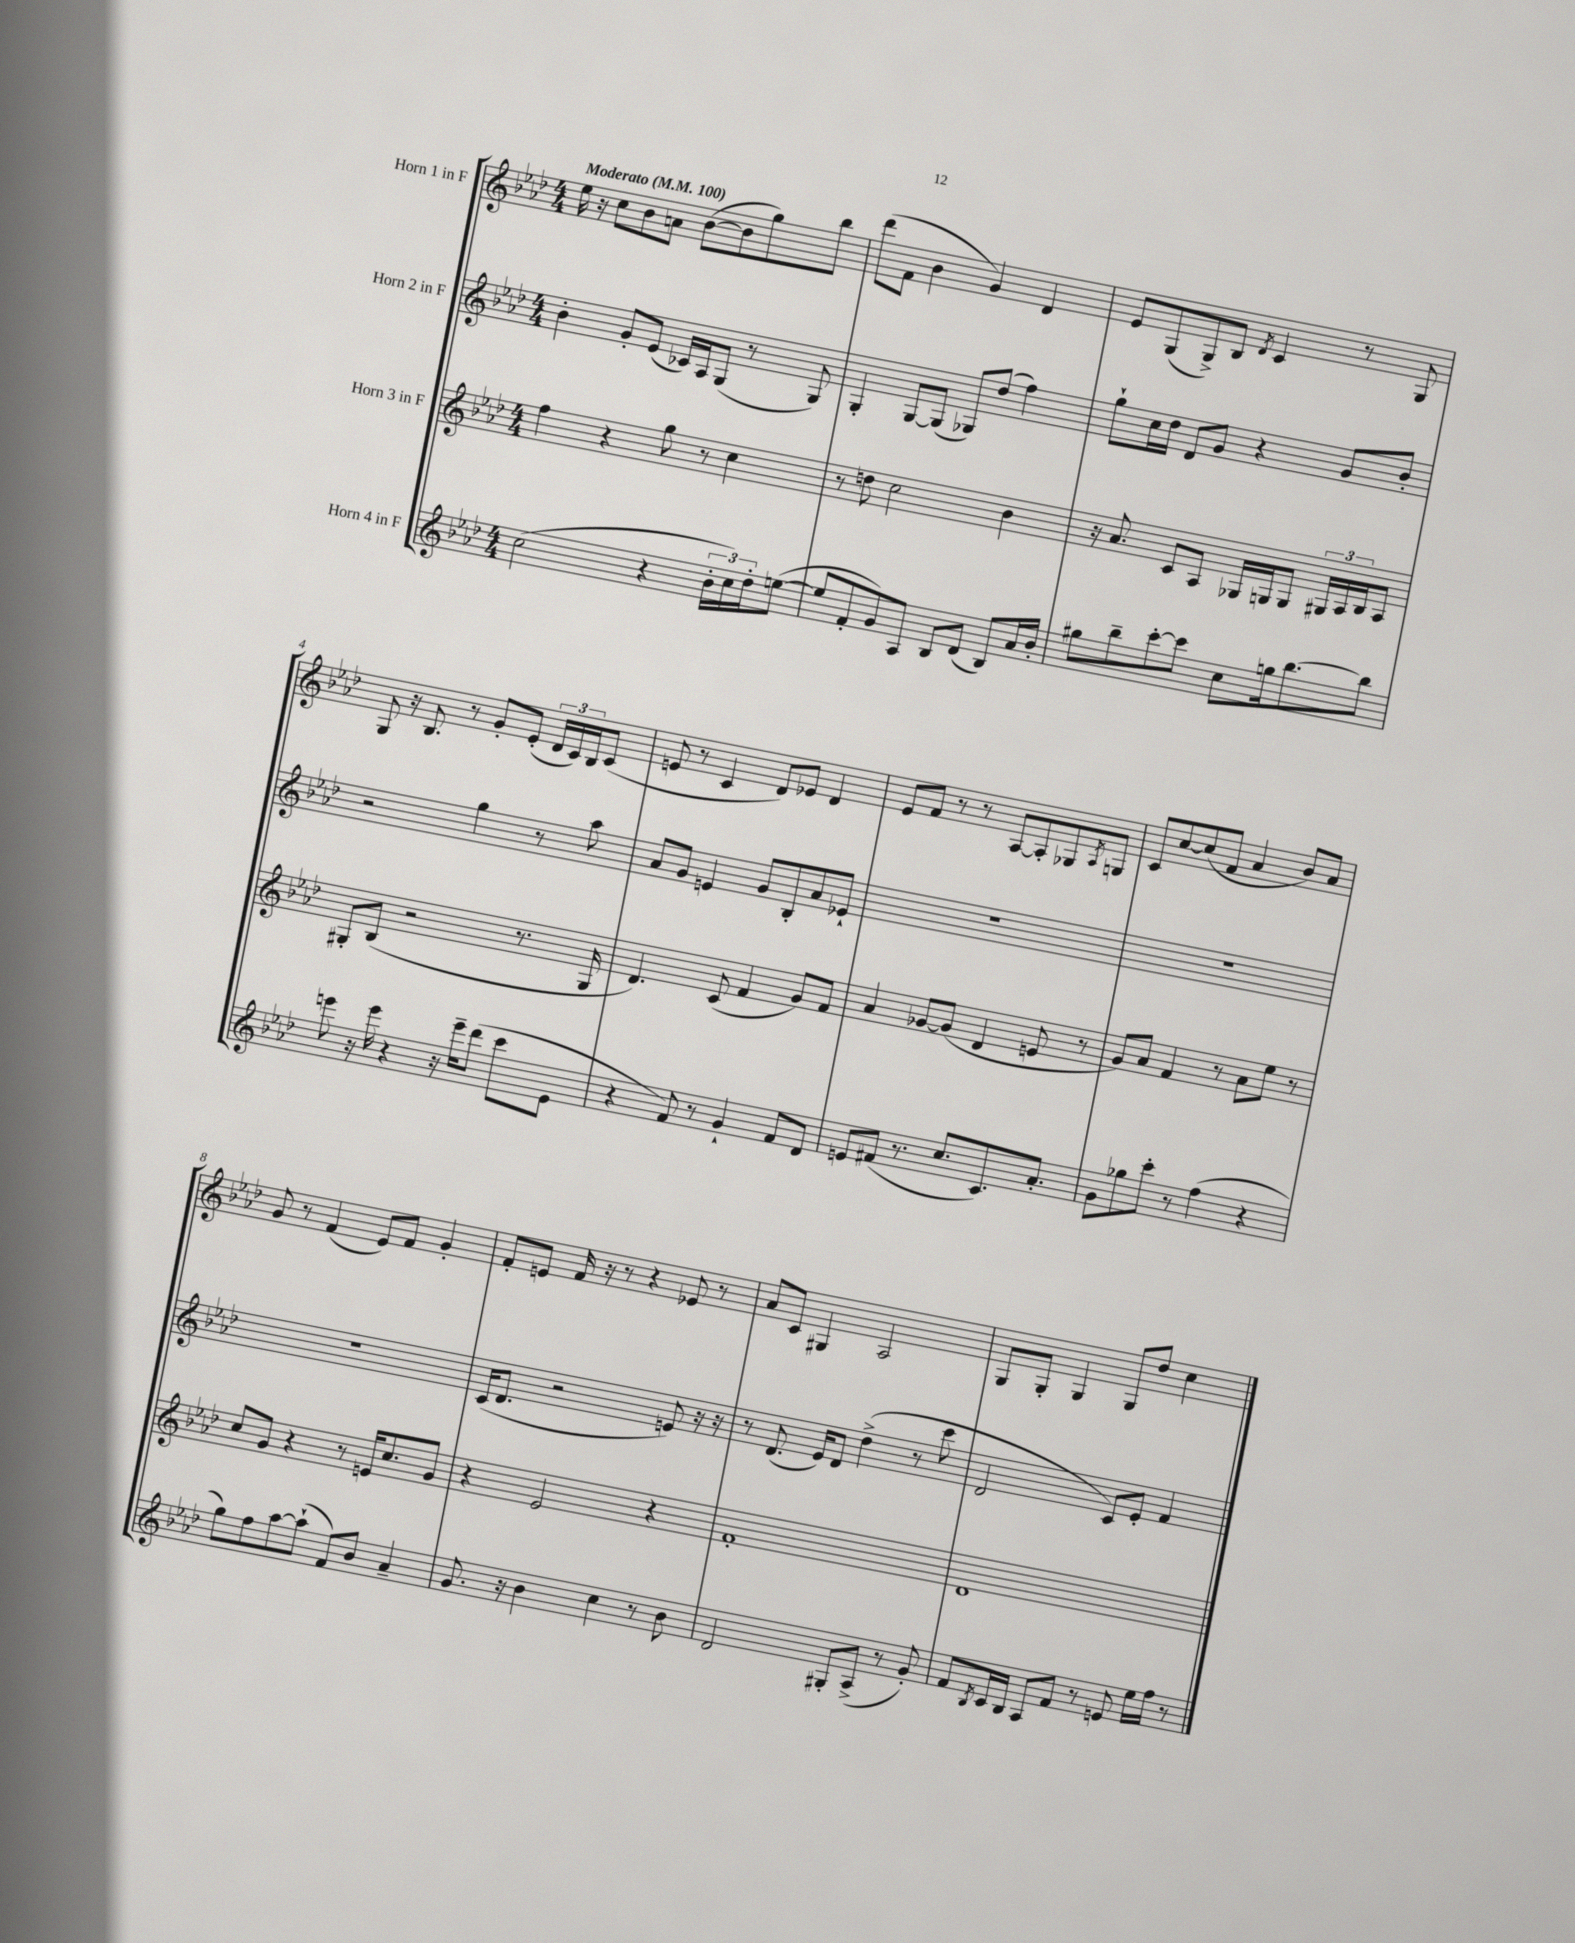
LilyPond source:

<<
\new StaffGroup <<
\new Staff = "s0" \with { instrumentName = "Horn 1 in F" } {
    \clef treble \key aes \major \numericTimeSignature \time 4/4 \tempo "Moderato" 4 = 100
    ees''16 r16 c''8 bes'8 a'8 bes'8~( bes'8 g''8) bes''8 |
    des'''8( f'8 bes'4 g'4) des'4 |
    ees'8 g8( g8->) bes8 \acciaccatura { des'8 } c'4 r8 g8 |
    g8 r16 bes8. r8 g'8-. ees'8-.( \tuplet 3/2 { des'16 c'16) bes16 } c'8( |
    e'8 r8 c'4 des'8) ees'8 des'4 |
    ees'8 f'8 r8 r8 aes8~ aes8-. ges8 \acciaccatura { aes8 } g8 |
    c'8 c''8~ c''8( f'8 aes'4 bes'8) aes'8 |
    g'8 r8 f'4( ees'8) f'8 g'4-. |
    f'8-. e'8 f'16 r16 r8 r4 ees'8 r8 |
    aes'8 c'8 gis4 aes2 |
    g8 g8-. g4 g8 des''8 c''4 \bar "|." |
}
\new Staff = "s1" \with { instrumentName = "Horn 2 in F" } {
    \clef treble \key aes \major \numericTimeSignature \time 4/4
    bes'4-. g'8-. ees'8( ces'16) aes16 g8( r8 g8) |
    g4-. g8~ g8( ges8) des''8( f''4) |
    g''8-! c''16 des''16 des'8 g'8 r4 g'8 bes'8-. |
    r2 g''4 r8 aes''8 |
    aes'8 g'8 e'4 g'8 bes8-. aes'8 ees'8-! |
    R1 |
    R1 |
    R1 |
    c'16( des'8. r2 e'8) r16 r16 |
    r8 des'8.( ees'16) des'8 des''4->( r8 c'''8 |
    des'2 c'8) ees'8-. f'4 \bar "|." |
}
\new Staff = "s2" \with { instrumentName = "Horn 3 in F" } {
    \clef treble \key aes \major \numericTimeSignature \time 4/4
    f''4 r4 g''8 r8 c''4 |
    r8 d''8 c''2 bes'4 |
    r16 aes'8. c'8 aes8 ges16 g16 g8 \tuplet 3/2 { gis16 aes16 bes16 } aes8 |
    gis8-. bes8( r2 r8. gis16 |
    des'4.) c'8( f'4 g'8) f'8 |
    aes'4 ges'8~ ges'8( des'4 e'8 r8 |
    g'8) aes'8 f'4 r8 aes'8 ees''8 r8 |
    c''8 g'8 r4 r8 e'16 c''8. g'8 |
    r4 ees'2 r4 |
    f'1-. |
    des'1 \bar "|." |
}
\new Staff = "s3" \with { instrumentName = "Horn 4 in F" } {
    \clef treble \key aes \major \numericTimeSignature \time 4/4
    c''2( r4 \tuplet 3/2 { bes'16-. c''16) des''16-. } e''8~( |
    e''8 f'8-. g'8) aes8 bes8 des'8( bes8) aes'16 bes'16-. |
    gis''8 bes''8-- c'''8~-. c'''8 c''8 g''16 bes''8.~ bes''8 |
    e'''8 r16 e'''16 r4 r16 e'''16-- des'''8( c'''8 ees'8 |
    r4 f'8) r8 g'4-! f'8 des'8 |
    e'8 fis'8( r8. c''8. c'8.) aes'8.-. |
    g'8 ges''8 c'''8-. r8 f''4( r4 |
    g''8) f''8 aes''8~ aes''8-!( f'8) bes'8 aes'4-- |
    g'8. r16 bes'4 c''4 r8 bes'8 |
    des'2 gis8-. aes8->( r8 g'8-.) |
    f'8 \acciaccatura { bes8 } c'16 bes16 aes8 f'8 r8 e'8 ees''16 f''16 r8 \bar "|." |
}
>>
>>
